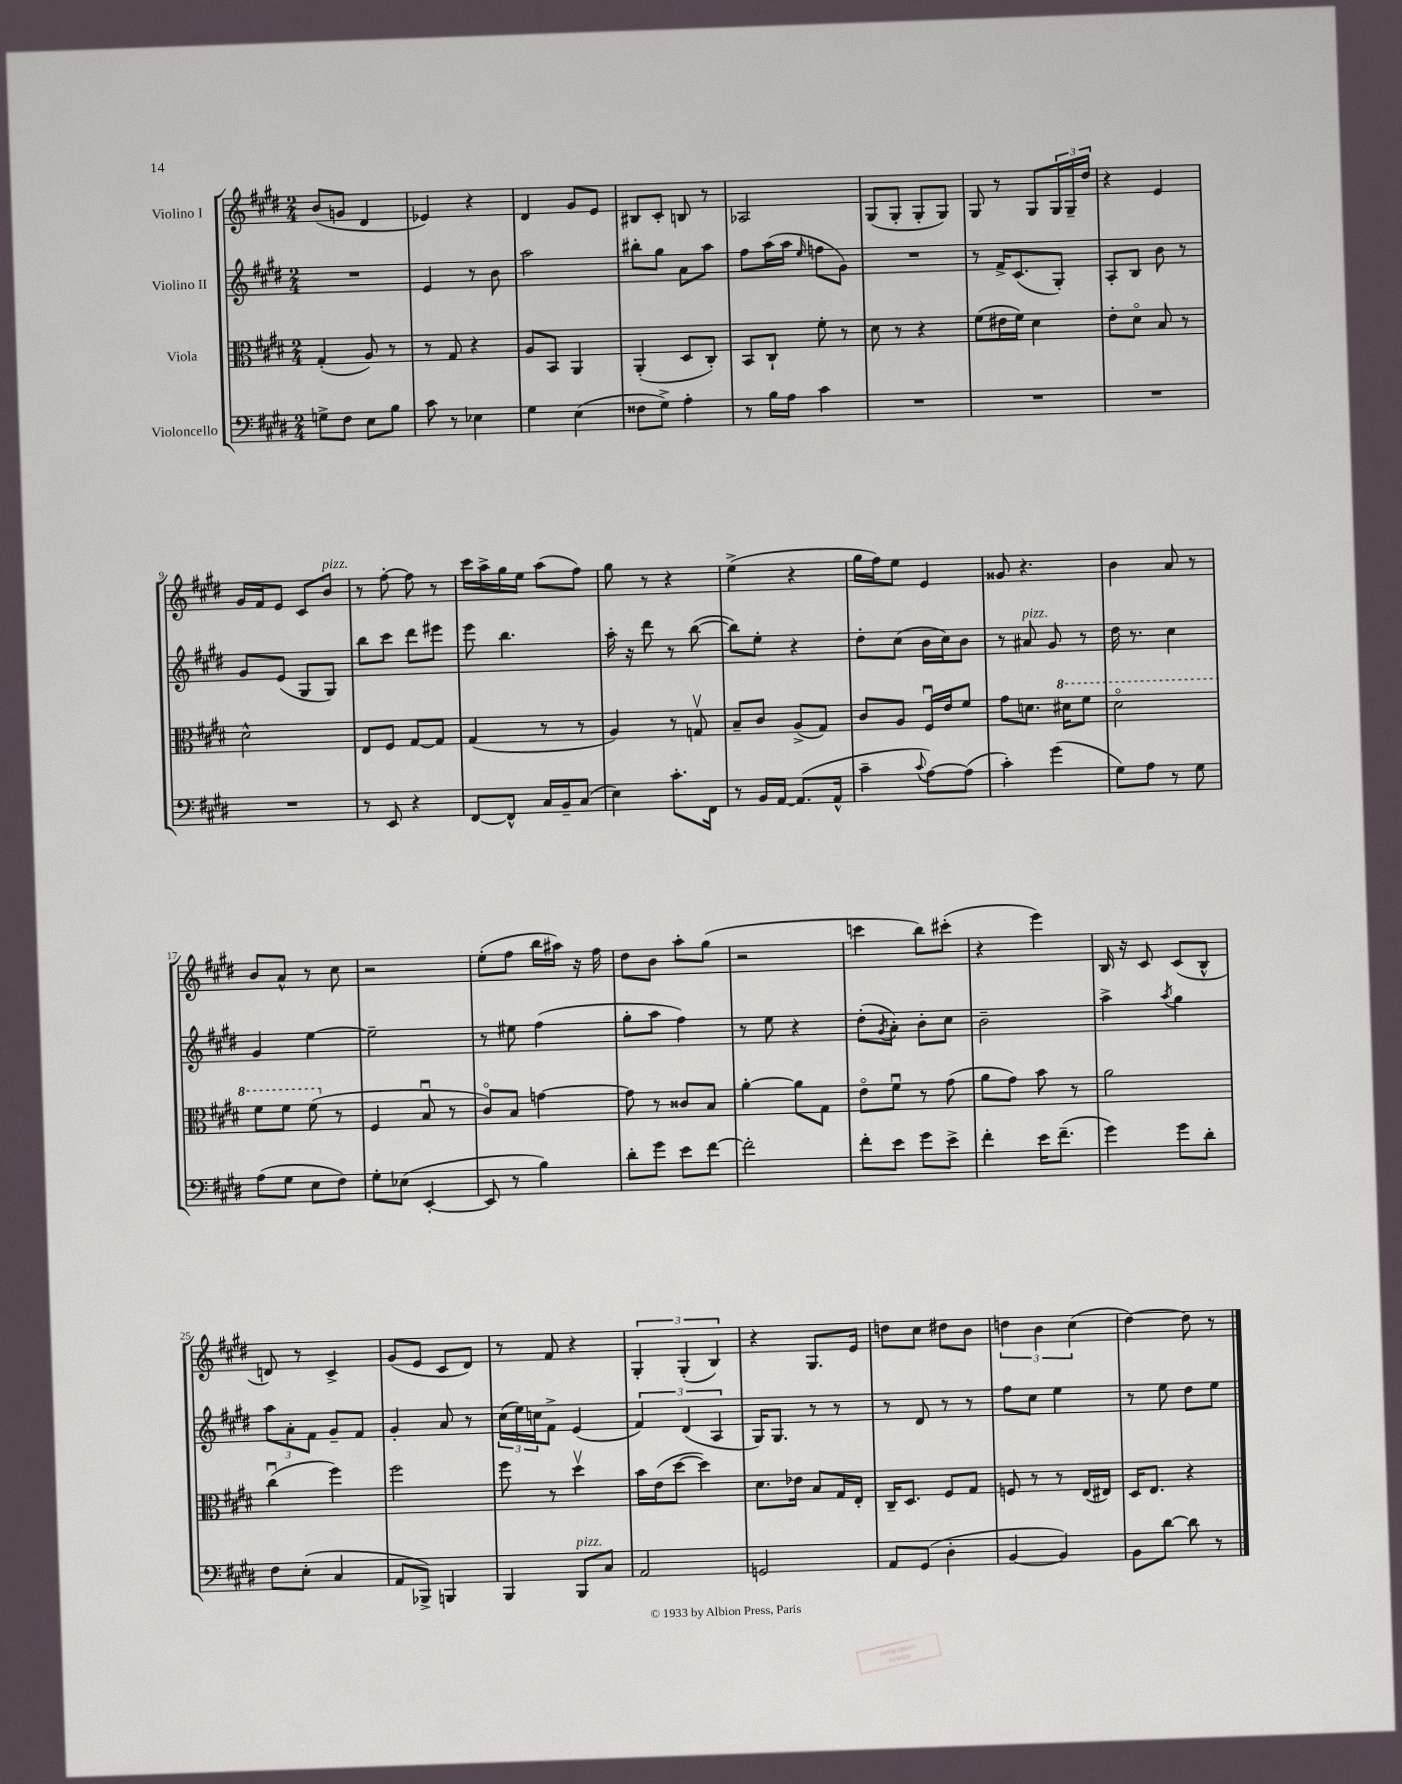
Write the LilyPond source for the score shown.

<<
\new StaffGroup <<
\new Staff = "s0" \with { instrumentName = "Violino I" } {
    \clef treble \key e \major \numericTimeSignature \time 2/4
    b'8( g'8 dis'4 |
    ees'4) r4 |
    dis'4 gis'8 e'8 |
    bis8 cis'8-. b8 r8 |
    aes2 |
    gis8( gis8-. gis8-. gis8) |
    gis8 r8 gis8 \tuplet 3/2 { gis16 gis16-- dis''16 } |
    r4 e'4 |
    gis'16 fis'16 e'8 cis'8 b'8^\markup { \italic "pizz." } |
    r8 fis''8~-. fis''8 r8 |
    cis'''16 a''16-> gis''16 e''16 a''8( fis''8) |
    gis''8 r8 r4 |
    e''4->( r4 |
    gis''16 fis''16) e''8 e'4 |
    gisis'8 r4. |
    b'4 a'8 r8 |
    b'8 a'8-^ r8 cis''8 |
    r2 |
    e''8-.( fis''8 b''16 ais''16) r16 fis''16 |
    dis''8 b'8 a''8-. gis''8( |
    r2 |
    c'''4 b''8) cis'''8-.( |
    r4 e'''4) |
    b16 r16 cis'8 cis'8( b8-^ |
    d'8) r8 cis'4-> |
    gis'8( e'8 cis'8 dis'8) |
    r8 fis'8 r4 |
    \tuplet 3/2 { gis4-. gis4-.( b4) } |
    r4 gis8. e'16 |
    d''8 cis''8 dis''8 b'8 |
    \tuplet 3/2 { d''4 b'4 cis''4( } |
    dis''4~) dis''8 r8 \bar "|." |
}
\new Staff = "s1" \with { instrumentName = "Violino II" } {
    \clef treble \key e \major \numericTimeSignature \time 2/4
    R2 |
    e'4 r8 b'8 |
    a''2 |
    bis''8-. gis''8 a'8 a''8 |
    fis''8 a''16( a''16 \grace { e''16 } f''8 gis'8) |
    R2 |
    r8 fis'16-> cis'8.( gis8-.) |
    a8-. b8 b'8 r8 |
    gis'8 e'8( gis8 gis8) |
    b''8 cis'''8 dis'''8 eis'''8 |
    e'''8 b''4. |
    a''16-. r16 dis'''8 r8 b''8~( |
    b''8) e''8-. r4 |
    dis''8-. cis''8( b'16 cis''16) b'8 |
    r8 ais'8^\markup { \italic "pizz." } gis'8 r8 |
    dis''16 r8. cis''4 |
    gis'4 e''4~ |
    e''2-- |
    r8 eis''8 fis''4( |
    gis''8-. a''8 fis''4) |
    r8 e''8 r4 |
    dis''8-.( \acciaccatura { gis'8 } a'8-.) b'8-. cis''8 |
    b'2-- |
    a''4-> \acciaccatura { a''8 } gis''4 |
    \tuplet 3/2 { a''8 a'8-. fis'8 } gis'8-- fis'8 |
    gis'4-. a'8 r8 |
    \tuplet 3/2 { cis''16( e''16) c''16 } fis'8-> e'4( |
    \tuplet 3/2 { fis'4) dis'4( a4 } |
    gis16) gis8. r8 r8 |
    r8 dis'8 r8 r8 |
    fis''8 cis''8 e''4 |
    r8 e''8 dis''8 e''8 \bar "|." |
}
\new Staff = "s2" \with { instrumentName = "Viola" } {
    \clef alto \key e \major \numericTimeSignature \time 2/4
    gis4-.( a8) r8 |
    r8 gis8 r4 |
    a8 b,8 a,4 |
    a,4-.( dis8 cis8-.) |
    b,8 cis8-! fis'8-. r8 |
    dis'8 r8 r4 |
    fis'8( eis'16 fis'16) dis'4 |
    e'8-. dis'8\flageolet b8 r8 |
    dis'2-^ |
    e8 fis8 gis8~ gis8 |
    gis4( r8 r8 |
    a4) r8 g8\upbow |
    b8-- cis'8 a8->( gis8) |
    cis'8 a8 fis16\downbow e'16 fis'8 |
    gis'8 d'8. \ottava #1 dis''!16 fis''8 |
    dis''2\flageolet |
    fis''8 fis''8 fis''8( \ottava #0 r8 |
    fis4 b8\downbow r8 |
    cis'8\flageolet) b8 g'4~ |
    g'8 r8 cisis'8 b8 |
    a'4~-. a'8 gis8 |
    e'8\flageolet fis'8\downbow r8 gis'8( |
    a'8 gis'8) b'8 r8 |
    a'2 |
    cis''4\downbow( fis''4) |
    fis''2 |
    fis''8 r8 dis''4\upbow |
    b'16 e'16( dis''8~ dis''4) |
    dis'8. ees'16 b8 gis16 e16-. |
    cis16-- dis8. fis8 gis8 |
    f8 r8 r8 e16( eis16) |
    dis16 e8. r4 \bar "|." |
}
\new Staff = "s3" \with { instrumentName = "Violoncello" } {
    \clef bass \key e \major \numericTimeSignature \time 2/4
    g8-> fis8 e8 b8 |
    cis'8 r8 ees4 |
    gis4 e4( |
    fisis8 gis8->) a4-. |
    r8 b16 a16 cis'4 |
    R2 |
    R2 |
    R2 |
    R2 |
    r8 e,8 r4 |
    fis,8~ fis,8-^ cis16 b,16-- cis8( |
    e4) cis'8.-. fis,16 |
    r8 b,16 a,16~ a,8.( a,16-^ |
    cis'4-- \appoggiatura { cis'8 } a8~) a8( |
    cis'4-.) gis'4( |
    gis8) a8 r8 gis8 |
    a8( gis8 e8 fis8) |
    gis8-. ees8( e,4~-. |
    e,8 r8 b4) |
    dis'8-. gis'8 e'8 fis'8~ |
    fis'2-. |
    fis'8-. e'8 gis'8 e'8-> |
    fis'4-. e'16 fis'8.--( |
    gis'4) gis'8 dis'8-. |
    fis8 e8-.( cis4 |
    a,8 bes,,8->) b,,4 |
    b,,4 b,,8^\markup { \italic "pizz." } cis8 |
    a,2 |
    g,2 |
    a,8 gis,8( dis4-. |
    b,4~ b,4) |
    b,8 dis'8~ dis'8 r8 \bar "|." |
}
>>
>>
